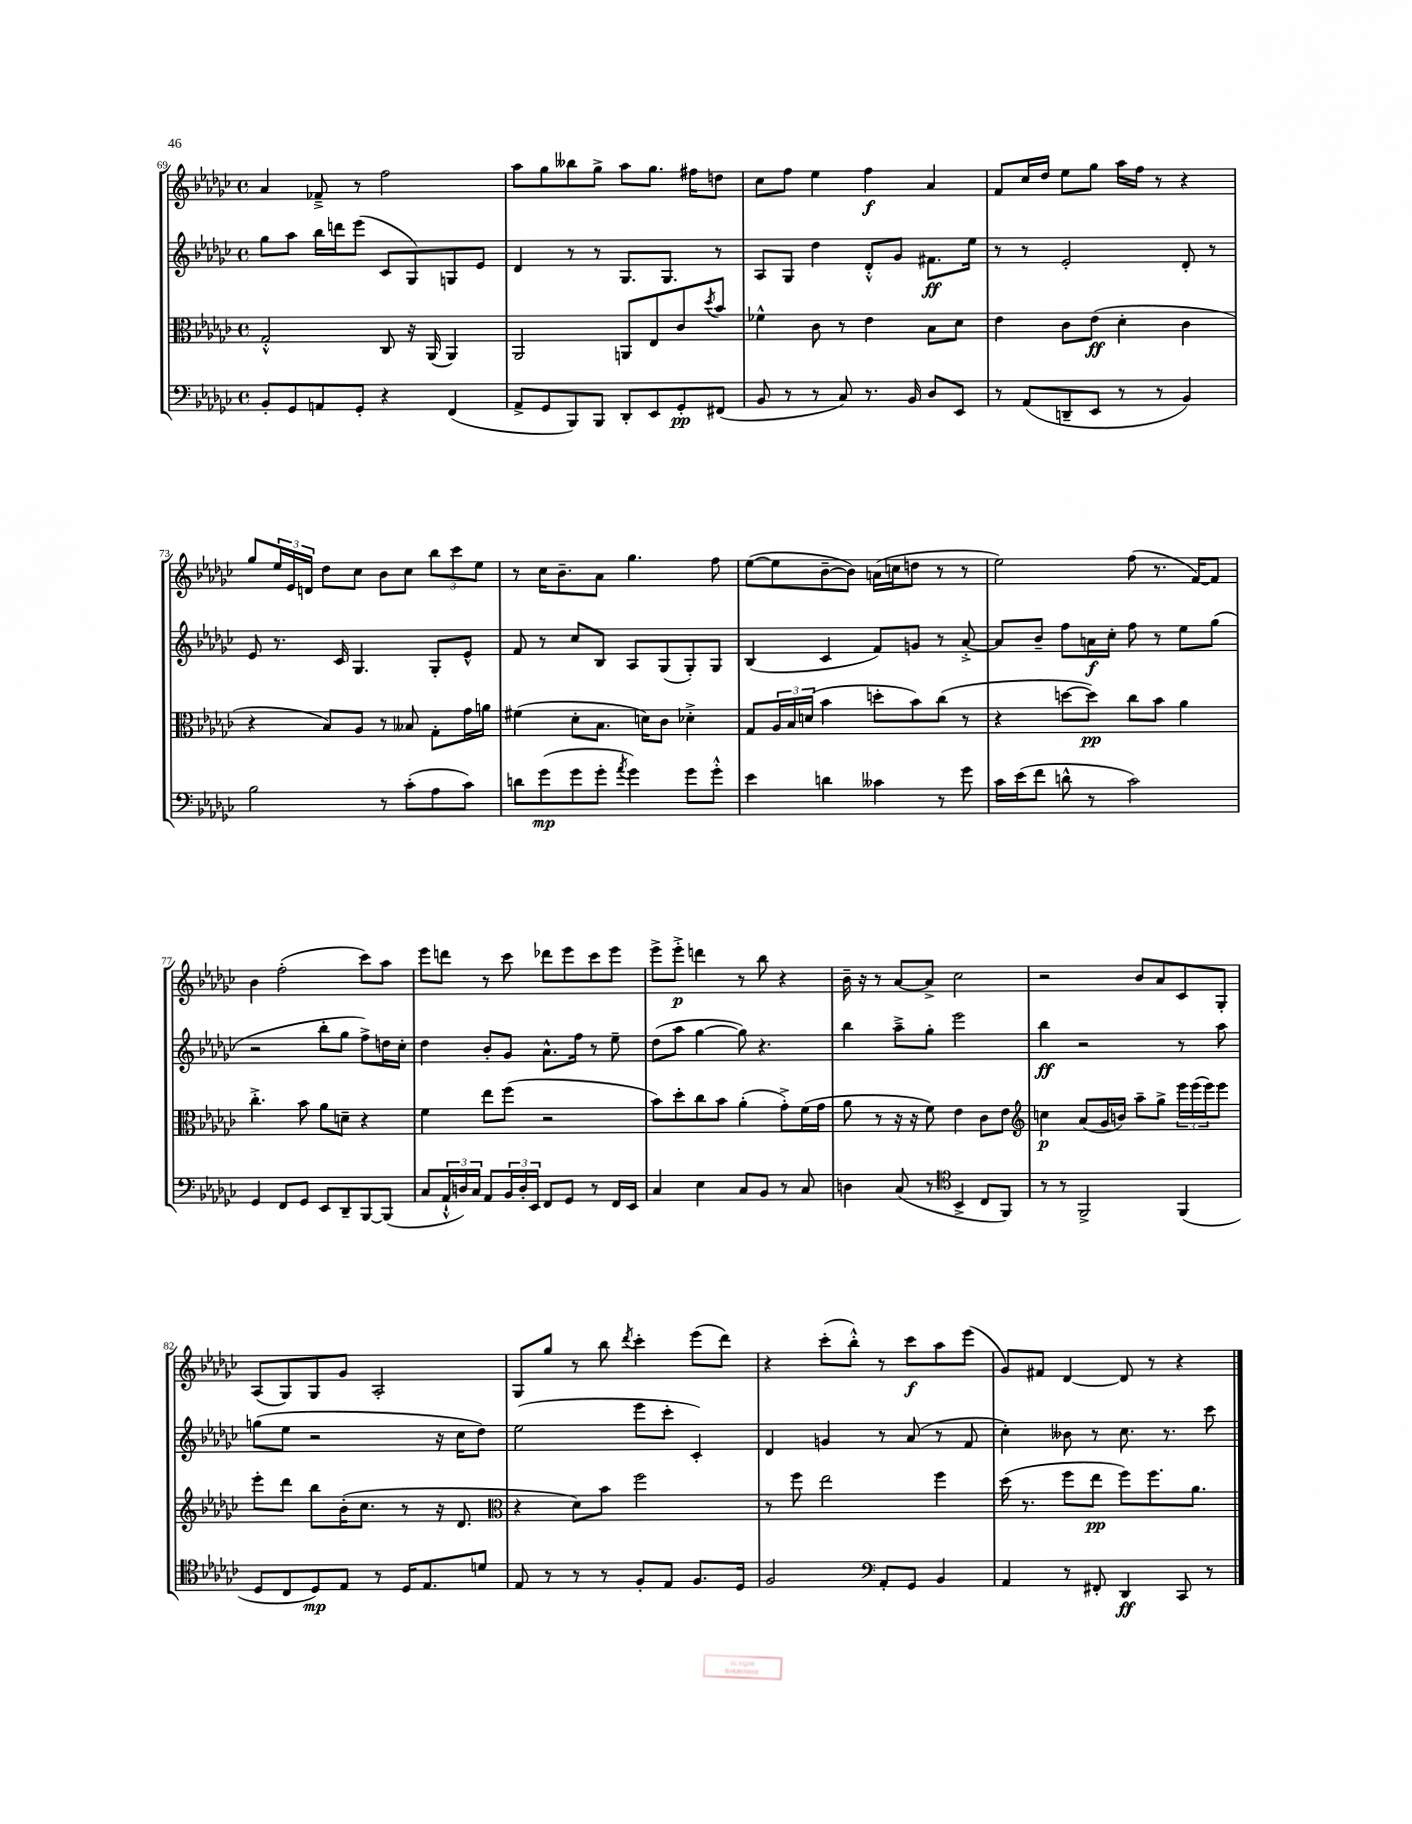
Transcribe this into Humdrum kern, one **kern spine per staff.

**kern	**kern	**kern	**kern
*staff4	*staff3	*staff2	*staff1
*clefF4	*clefC3	*clefG2	*clefG2
*k[b-e-a-d-g-c-]	*k[b-e-a-d-g-c-]	*k[b-e-a-d-g-c-]	*k[b-e-a-d-g-c-]
*M4/4	*M4/4	*M4/4	*M4/4
*met(c)	*met(c)	*met(c)	*met(c)
8BB-'/L	2G-'^^/	8gg-\L	4a-/
8GG-/	.	8aa-\J	.
8AA/	.	16bb-\LL	8f-~^/
.	.	16ddd\J	.
8GG-'/J	.	(8eee-\J	8r
4r	8C-/	8c-/L	2ff\
.	16r	8G-/)	.
.	(16AA-/	.	.
(4FF/	4AA-/)	8G/	.
.	.	8e-/J	.
=	=	=	=
8AA-^/L	2AA-/	4d-/	8aa-\L
8GG-/	.	.	8gg-\
8BBB-/)	.	8r	8bb--\
8BBB-/J	.	8r	8gg-^\J
8DD-'/L	8AA/L	8.G-/L	8aa-\L
8EE-/	8E-/	.	8.gg-\J
.	.	8.G-/J	.
8GG-'/	8c-/	.	.
.	.	.	16ff#\LK
.	8qdd-/	.	.
(8FF#/J	8b-/J	8r	8dd\J
=	=	=	=
8BB-/	4f-^^\	8A-/L	8cc-\L
8r	.	8G-/J	8ff\J
8r	8c-\	4dd-\	4ee-\
8C-/)	8r	.	.
8.r	4e-\	8d-'^^/L	4ff\
.	.	8g-/J	.
16BB-/	.	.	.
8D-/L	8B-\L	8.f#\L	4a-/
8EE-/J	8d-\J	.	.
.	.	16ee-\Jk	.
=	=	=	=
8r	4e-\	8r	8f/L
(8AA-/L	.	8r	16cc-/L
.	.	.	16dd-/JJ
8DD~/	8c-\L	2e-'/	8ee-\L
8EE-/J	(8e-\J	.	8gg-\J
8r	4d-'\	.	16aa-\LL
.	.	.	16ff\JJ
8r	.	.	8r
4BB-/)	4c-\	8d-'/	4r
.	.	8r	.
=	=	=	=
2B-\	4r	8e-/	8gg-/L
.	.	8.r	24ee-/L
.	.	.	24e-/
.	.	.	24d/JJ
.	8B-/L)	.	8dd-\L
.	.	16c-/	.
.	8A-/J	4.G-/	8cc-\J
8r	8r	.	8b-\L
(8c-'\L	8B--/	.	8cc-\J
8A-\	8G-'\L	8G-'/L	12bb-\L
.	.	.	12ccc-\
8c-\J)	16g-\L	8e-^^/J	.
.	.	.	12ee-\J
.	16a\JJ	.	.
=	=	=	=
8d\L	(4f#\	8f/	8r
(8g-\	.	8r	16cc-\LK
.	.	.	8.b-~\
8g-\	8d-'\L	8cc-/L	.
8g-'\J	8.B-\J	8B-/J	8a-\J
8qa-/	.	.	.
4g-\)	.	8A-/L	4.gg-\
.	16d\LK)	.	.
.	8c-\J	(8G-/	.
8g-\L	4d-'^\	8G-'/)	.
8g-'^^\J	.	8G-/J	8ff\
=	=	=	=
4e-\	8G-/L	(4B-/	([8ee-\L
.	24A-/L	.	8ee-\]
.	24B-/	.	.
.	(24d/JJ	.	.
4d\	4b-\	4c-/	[8b-~\
.	.	.	8b-\]J)
4c--\	8dd'\L	8f/L)	(16a\LL
.	.	.	16cc\J
.	8b-\)	8g/J	8dd\J
8r	(8cc-\J	8r	8r
8g-\	8r	[8a-'^/	8r
=	=	=	=
16c-\LL	4r	8a-/]L	2ee-\)
(16e-\J	.	.	.
8f\J	.	8b-~/J	.
8d^^\	[8dd\L	8ff\L	.
8r	8dd\]J)	16a\L	.
.	.	16cc-'\JJ	.
2c-\)	8cc-\L	8ff\	(8ff\
.	8b-\J	8r	8.r
.	4a-\	8ee-\L	.
.	.	.	[16f/LK)
.	.	(8gg-\J	8f/]J
=	=	=	=
4GG-/	4.cc-'^\	2r	4b-\
8FF/L	.	.	(2ff'\
8GG-/J	8b-\	.	.
8EE-/L	8a-\L	8bb-'\L	.
8DD-~/	8d~\J	8gg-\J	.
[8BBB-/	4r	8ff^\L)	8ccc-\L)
(8BBB-/]J	.	16dd\L	8aa-\J
.	.	16cc-'\JJ	.
=	=	=	=
8C-/L	4f\	4dd-\	8eee-\L
24AA-`^^/L	.	.	8ddd\J
24D/)	.	.	.
24C-/JJ	.	.	.
8AA-/L	8ee-\L	8b-'/L	8r
24BB-/L	(8ff\J	8g-/J	8ccc-\
24D'/	.	.	.
24EE-/JJ	.	.	.
8FF/L	2r	8.a-^^\L	8ddd-\L
8GG-/J	.	.	8eee-\
.	.	16ff\Jk	.
8r	.	8r	8ccc-\
16FF/LL	.	8ee-~\	8eee-\J
16EE-/JJ	.	.	.
=	=	=	=
4C-/	8b-\L)	(8dd-\L	8eee-^\L
.	8dd-'\	8aa-\J	8eee-'^\J
4E-\	8cc-\	[4gg-\	4ddd\
.	8b-\J	.	.
8C-/L	(4a-'\	8gg-\])	8r
8BB-/J	.	4.r	8bb-\
8r	8g-'^\L)	.	4r
8C-/	(16f\L	.	.
.	16g-\JJ	.	.
=	=	=	=
4D\	8a-\	4bb-\	16b-~\
.	.	.	16r
.	8r	.	8r
(8C-/	16r	8aa-~^\L	[8a-/L
.	16r	.	.
8r	8f\)	8gg-'\J	8a-^/]J
*clefC4	*	*	*
4BB-^/	4e-\	2eee-\	2cc-\
8C-/L	8c-\L	.	.
8FF/J)	8e-\J	.	.
=	=	=	=
*	*clefG2	*	*
8r	4cc\	4bb-\	2r
8r	.	.	.
2FF^/	(8a-/L	2r	.
.	16g-/L	.	.
.	16b/JJ)	.	.
.	8aa-~\L	.	8b-/L
.	8gg-^\J	.	8a-/
(4FF/	24eee-\LL	8r	8c-/
.	(24eee-\	.	.
.	24eee-\J)	.	.
.	8eee-\J	8aa-\	8G-'/J
=	=	=	=
8D-/L	8eee-'\L	(8gg\L	(8A-/L
8C-/	8ddd-\J	8ee-\J	8G-/)
8D-/)	8bb-\L	2r	8G-/
8E-/J	(16b-'\K	.	8g-/J
.	8.cc-\J	.	.
8r	.	.	2A-'/
16D-/LK	8r	.	.
8.E-/	.	.	.
.	16r	16r	.
.	8.d-/	16cc-\LK	.
8d/J	.	8dd-\J)	.
=	=	=	=
*	*clefC3	*	*
8E-/	4r	(2ee-\	8G-/L
8r	.	.	8gg-/J
8r	8d-\L)	.	8r
8r	8b-\J	.	8bb-\
.	.	.	8qddd-/
8F'/L	2ff\	8eee-\L	4ccc-'\
8E-/J	.	8ccc-'\J	.
8.F/L	.	4c-'/)	(8eee-\L
.	.	.	8ddd-\J)
16D-/Jk	.	.	.
=	=	=	=
2F/	8r	4d-/	4r
.	8ff\	.	.
.	2ee-\	4g/	(8ccc-'\L
.	.	.	8bb-'^^\J)
*clefF4	*	*	*
8AA-'/L	.	8r	8r
8GG-/J	.	(8a-/	8ccc-\L
4BB-/	4ff\	8r	8aa-\
.	.	8f/	(8eee-\J
=	=	=	=
4AA-/	(16dd-\	4cc-'\)	8g-/L)
.	8.r	.	.
.	.	.	8f#/J
8r	8ff\L	8b--\	[4d-/
8FF#'/	8ee-\J	8r	.
4DD-/	8ff\L)	8.cc-\	8d-/]
.	8.ff\	.	8r
.	.	8.r	.
8CC-/	.	.	4r
.	8.a-\J	.	.
8r	.	8ccc-\	.
==	==	==	==
*-	*-	*-	*-
